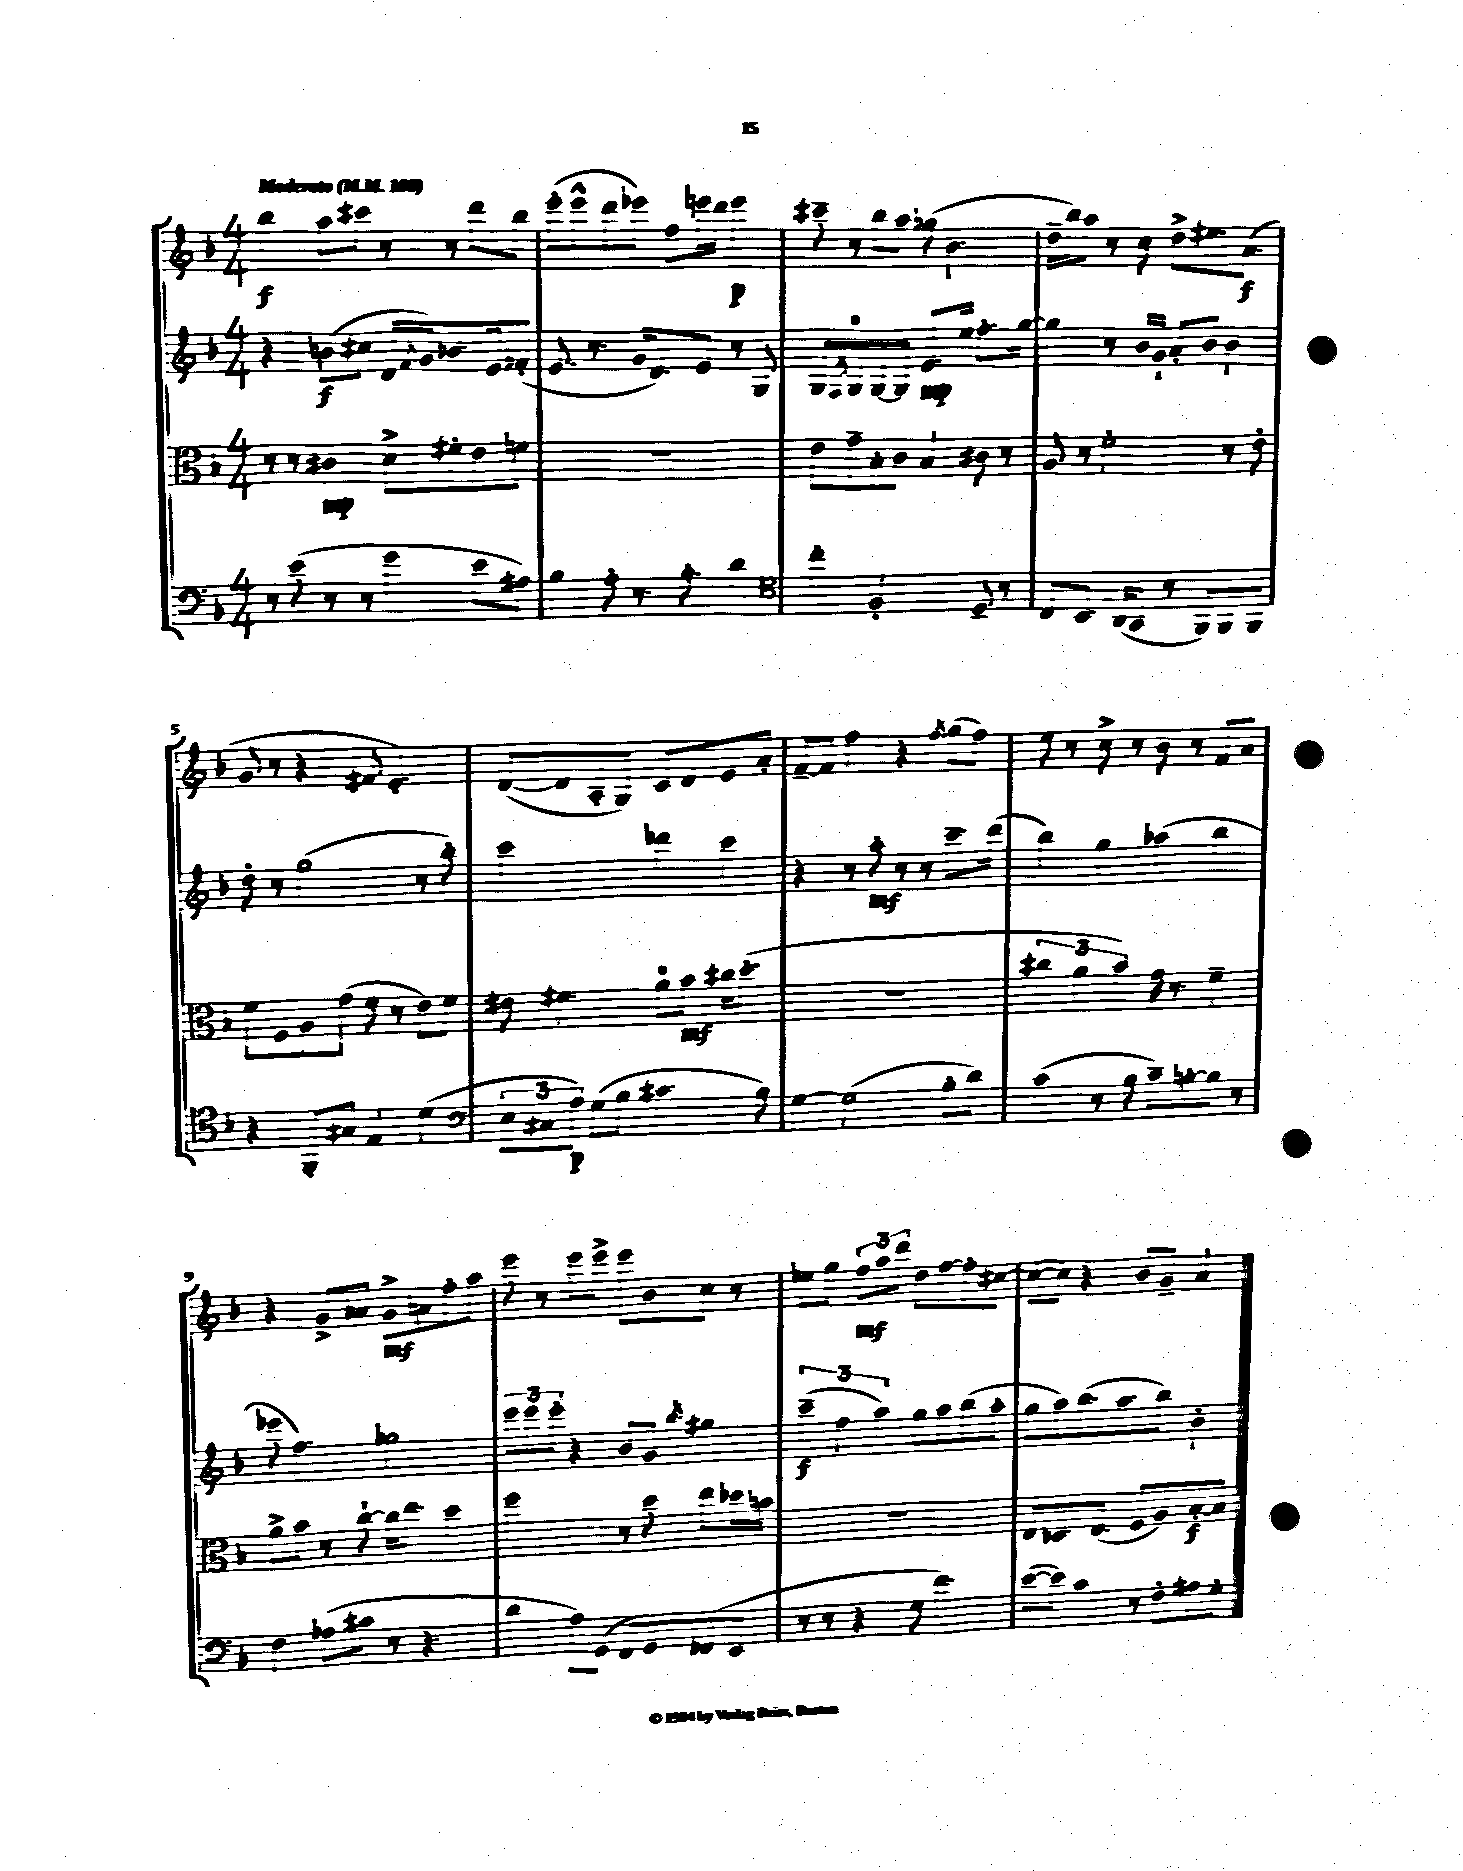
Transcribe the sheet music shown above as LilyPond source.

<<
\new StaffGroup <<
\new Staff = "s0" {
    \clef treble \key f \major \numericTimeSignature \time 4/4 \tempo "Moderato" 4 = 100
    bes''4\f a''8 cis'''8 r8 r8 d'''8 bes''8 |
    e'''8-.( e'''8-^ d'''8 ees'''8) f''8 e'''16 d'''16 e'''4\p |
    cis'''8-- r8 bes''8 a''8 ges''8( bes'4. |
    d''16-- bes''16) a''8 r8 c''8 d''8-> eis''8. a'8.\f( |
    g'8 r8 r4 fis'8 e'4.-.) |
    d'8~( d'8 a8-. g8) c'8 d'8 e'8 a'8-. |
    f'8~-- f'8 f''4 r4 \acciaccatura { f''8 } g''8( f''8) |
    e''8 r8 c''8-> r8 bes'8 r8 f'8 a'8 |
    r4 g'8-> aes'8 g'8->\mf a'8 f''8-. a''8 |
    e'''8 r8 e'''8 e'''8-> e'''8 bes'8 c''8 r8 |
    ees''8 g''8 \tuplet 3/2 { f''8\mf a''8 d'''8 } d''8 f''8~ f''8-. cis''8~ |
    cis''8~( cis''8) r4 bes'8 g'8-- a'4 \bar "|." |
}
\new Staff = "s1" {
    \clef treble \key f \major \numericTimeSignature \time 4/4
    r4 b'8\f( cis''8 d'16 \acciaccatura { f'8 } g'16) bes'8. e'16 fes'8-.( |
    e'8. r8. g'16 d'8.) e'8 r8 g8 |
    g8 \acciaccatura { f8 } g8-0 g8~ g8 e'8.\mp e''16 f''8.-. g''16~ |
    g''4 r8 bes'16 g'16-! a'8-. bes'8 bes'4 |
    d''8-. r8 g''2( r8 bes''8-.) |
    c'''2 des'''4 c'''4 |
    r4 r8 a''8-.\mf r8 r8 c'''8.-- d'''16( |
    bes''4) g''4 aes''4( bes''4 |
    ees'''8 f''4.) ges''2 |
    \tuplet 3/2 { e'''8 e'''8 e'''8-. } r4 bes'8 g'8 \acciaccatura { bes''8 } gis''4 |
    \tuplet 3/2 { c'''4--\f( f''4 a''4) } g''8 a''8 bes''8( a''8-. |
    g''8 a''8) bes''8.( a''8. bes''8) bes'4-. \bar "|." |
}
\new Staff = "s2" {
    \clef alto \key f \major \numericTimeSignature \time 4/4
    r8 r8 cis'4\mp d'8-> fis'8-. e'8 f'8 |
    R1 |
    e'8 g'8-- bes8-. c'8 bes4 cis'8 r8 |
    a8 r8 f'2-. r8 e'8-. |
    f'8 f8 a8 g'8( f'8 r8 e'8) f'8 |
    eis'8 fis'4. a'8-0 bes'8\mf cis''16 d''8.-.( |
    R1 |
    \tuplet 3/2 { cis''4 a'4 bes'4) } g'16 r8. f'4-- |
    a'8-> bes'8 r8 c''8~-! c''16 e''8. d''4 |
    f''2 r8 d''8 e''8 des''16 b'16 |
    R1 |
    e8 des8. e8.( f8 a8) bes8~-.\f bes8 \bar "|." |
}
\new Staff = "s3" {
    \clef bass \key f \major \numericTimeSignature \time 4/4
    r8 e'8( r8 r8 g'4 e'8 ais8) |
    bes4 a8-. r8. bes8.-. d'4 |
    \clef tenor c''4-. f2-. d8-- r8 |
    c8 bes,8. a,16( g,8 r8 f,8) f,8 f,8 |
    r4 f,8-. gis8 e4 d'4( |
    \clef bass \tuplet 3/2 { e8 cis8 a8\p) } g8( bes8 cis'4. bes8) |
    g4~ g2( bes8-. d'8) |
    c'4( r8 bes8 c'8--) b8~-. b8 r8 |
    f4 aes8( cis'8 r8 r4. |
    d'4 a8) g,8( f,8 g,8) fes,8( e,8 |
    r8 r8 r4 g8 f'4.) |
    e'8~( e'8) c'4 r8 f8-. ais8 g8-. \bar "|." |
}
>>
>>
